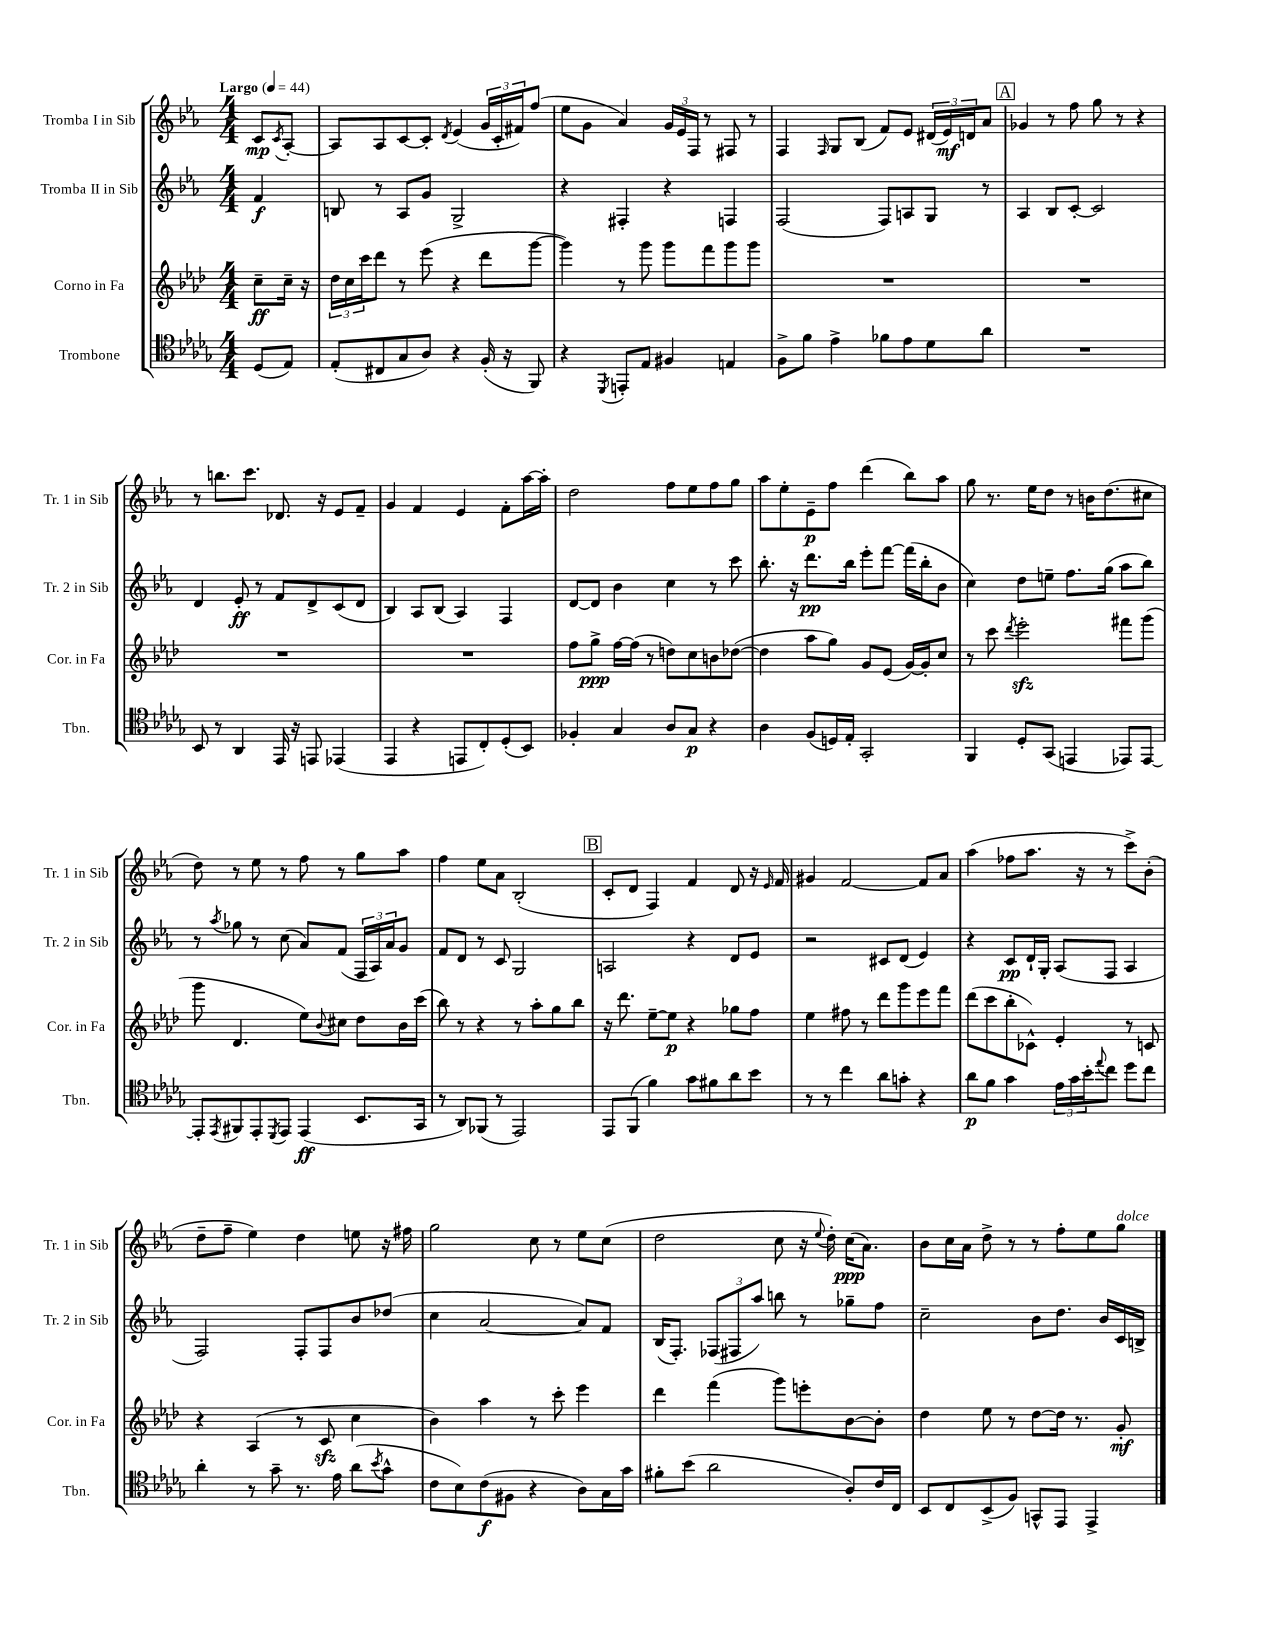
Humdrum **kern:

**kern	**kern	**kern	**kern
*staff4	*staff3	*staff2	*staff1
*clefC4	*clefG2	*clefG2	*clefG2
*k[b-e-a-d-g-]	*k[b-e-a-d-]	*k[b-e-a-]	*k[b-e-a-]
*M4/4	*M4/4	*M4/4	*M4/4
*MM44	*MM44	*MM44	*MM44
(8D-	8cc~	4f	8c
.	.	.	8qc
8E-)	16cc~	.	[8A-'
.	16r	.	.
=	=	=	=
(8E-'	24dd-	8B	8A-]
.	24cc	.	.
.	24ccc	.	.
8C#	8ddd-	8r	8A-
8G-	8r	8A-	[8c
8A-)	(8eee-	8g	8c']
.	.	.	8qd
4r	4r	2G^	(4e-
(16F'	8ddd-	.	24g
.	.	.	24c'
16r	.	.	.
.	.	.	24f#)
8FF)	[8ggg	.	(8ff
=	=	=	=
4r	4ggg])	4r	8ee-
.	.	.	8g
8qDD-	.	.	.
8EE'	8r	4F#'	4a-)
8E-	8ggg	.	.
4F#	8ggg	4r	24g
.	.	.	24e-
.	.	.	24F
.	8fff	.	8r
4E	8ggg	4F	8F#
.	8ggg	.	8r
=	=	=	=
8F^	1r	(2F	4F
8f	.	.	.
.	.	.	16qqF
4e-^	.	.	8G
.	.	.	(8B-
8f-	.	8F)	8f)
8e-	.	8A	8e-
8d-	.	8G	(24d#
.	.	.	24e-)
.	.	.	24d
8a-	.	8r	8a-
=	=	=	=
1r	1r	4A-	4g-
.	.	8B-	8r
.	.	[8c'	8ff
.	.	2c]	8gg
.	.	.	8r
.	.	.	4r
=	=	=	=
8BB-	1r	4d	8r
8r	.	.	8.bb
4AA-	.	8e-'	.
.	.	.	8.ccc
.	.	8r	.
16EE-	.	8f	8.d-
16r	.	.	.
8EE	.	8d^	.
.	.	.	16r
(4EE-	.	(8c	8e-
.	.	8d	8f~
=	=	=	=
4EE-	1r	4B-)	4g
4r	.	8A-	4f
.	.	(8B-	.
8EE	.	4A-)	4e-
8C')	.	.	.
(8D-'	.	4F	8f'
8BB-)	.	.	[16aa-
.	.	.	16aa-']
=	=	=	=
4F-'	8ff	[8d	2dd
.	8gg^	8d]	.
4G-	[16ff	4b-	.
.	(16ff]	.	.
.	8r	.	.
8A-	8dd)	4cc	8ff
8G-	8cc	.	8ee-
4r	8b	8r	8ff
.	([8dd-	8ccc	8gg
=	=	=	=
4A-	4dd-]	8.bb-'	8aa-
.	.	.	8ee-'
.	.	16r	.
(8F	8aa-	8.ddd	8e-~
16D)	8gg)	.	8ff
16E-'	.	16bb-	.
2GG-'	8g	8eee-'	(4ddd
.	(8e-	[8fff	.
.	[16g)	(16fff]	8bb-)
.	16g']	16bb-'	.
.	8cc	8b-	8aa-
=	=	=	=
4FF	8r	4cc)	8gg
.	8ccc	.	8.r
.	8qddd-	.	.
8D-'	2eee-'	8dd	.
.	.	.	16ee-
(8GG-	.	8ee~	8dd
4EE	.	8.ff	8r
.	.	.	16b
.	.	(16gg	(8.dd
8EE-)	8fff#	8aa-	.
[8EE-	(8ggg	8bb-)	8cc#
=	=	=	=
8EE-']	8ggg	8r	8dd)
8qEE-	.	8qaa-	.
8FF#	4.d-	8gg-	8r
8EE-'	.	8r	8ee-
8qDD-	.	.	.
8EE-	.	(8cc	8r
(4EE-	8ee-)	8a-)	8ff
.	8qqb-	.	.
.	8cc#	(8f	8r
8.BB-	8dd-	24F	8gg
.	.	24A-)	.
.	.	24a-	.
.	16b-	8g	8aa-
16GG-	(16ccc	.	.
=	=	=	=
8r	8bb-)	8f	4ff
8AA-)	8r	8d	.
(8FF-	4r	8r	8ee-
8r	.	8c	8a-
2EE-)	8r	2G	(2B-'
.	8aa-'	.	.
.	8gg	.	.
.	8bb-	.	.
=	=	=	=
8EE-	16r	2A	8c'
.	8.ddd-	.	.
(8FF	.	.	8d
4f)	[8ee-~	.	4F)
.	8ee-]	.	.
8g-	4r	4r	4f
8f#	.	.	.
8a-	8gg-	8d	8d
8b-	8ff	8e-	16r
.	.	.	16qqe-
.	.	.	16f
=	=	=	=
8r	4ee-	2r	4g#
8r	.	.	.
4cc	8ff#	.	[2f
.	8r	.	.
8a-	8ddd-	8c#	.
8g'	8ggg	(8d	.
4r	8eee-	4e-)	8f]
.	8fff	.	8a-
=	=	=	=
8a-	(8ddd-	4r	(4aa-
8f	8ccc	.	.
4g-	8bb-'	8c	8ff-
.	8c-^^)	16d`	8.aa-
.	.	16G'	.
24e-	4e-'	(8A-	.
24g-	.	.	.
.	.	.	16r
24b-'	.	.	.
8qqee-	.	.	.
8cc	.	8F	8r
8dd-	8r	4A-	8ccc^)
8cc	8c	.	(8b-'
=	=	=	=
4a-'	4r	2F)	8dd~
.	.	.	8ff~
8r	(4A-	.	4ee-)
8g-~	.	.	.
8.r	8r	8F'	4dd
.	8c	8F	.
16e-	.	.	.
(8a-	4cc	8b-	8ee
8qb-	.	.	.
8g-^^	.	(8dd-	16r
.	.	.	16ff#
=	=	=	=
8c	4b-)	4cc	2gg
8B-)	.	.	.
(8c	4aa-	[2a-	.
8F#	.	.	.
4r	8r	.	8cc
.	8ccc'	.	8r
8A-)	4eee-	8a-])	8ee-
16G-	.	8f	(8cc
16g-	.	.	.
=	=	=	=
8f#'	4ddd-	(16B-	2dd
.	.	8.F')	.
(8b-	.	.	.
2a-	(4fff	(12F-	.
.	.	12F#	.
.	.	12aa-)	.
.	8ggg)	8bb	8cc
.	8eee'	8r	16r
.	.	.	8qqee-
.	.	.	16dd')
8A-')	[8b-	8gg-~	(16cc
.	.	.	8.a-)
16c	8b-']	8ff	.
16C	.	.	.
=	=	=	=
8BB-	4dd-	2cc~	8b-
8C	.	.	16cc
.	.	.	16a-
(8BB-^	8ee-	.	8dd^
8F)	8r	.	8r
8GG^^	[8dd-	8b-	8r
8EE-	16dd-]	8.dd	8ff'
.	8.r	.	.
4EE-^	.	.	8ee-
.	.	16b-	.
.	8g'	16c	8gg
.	.	16B^	.
==	==	==	==
*-	*-	*-	*-
